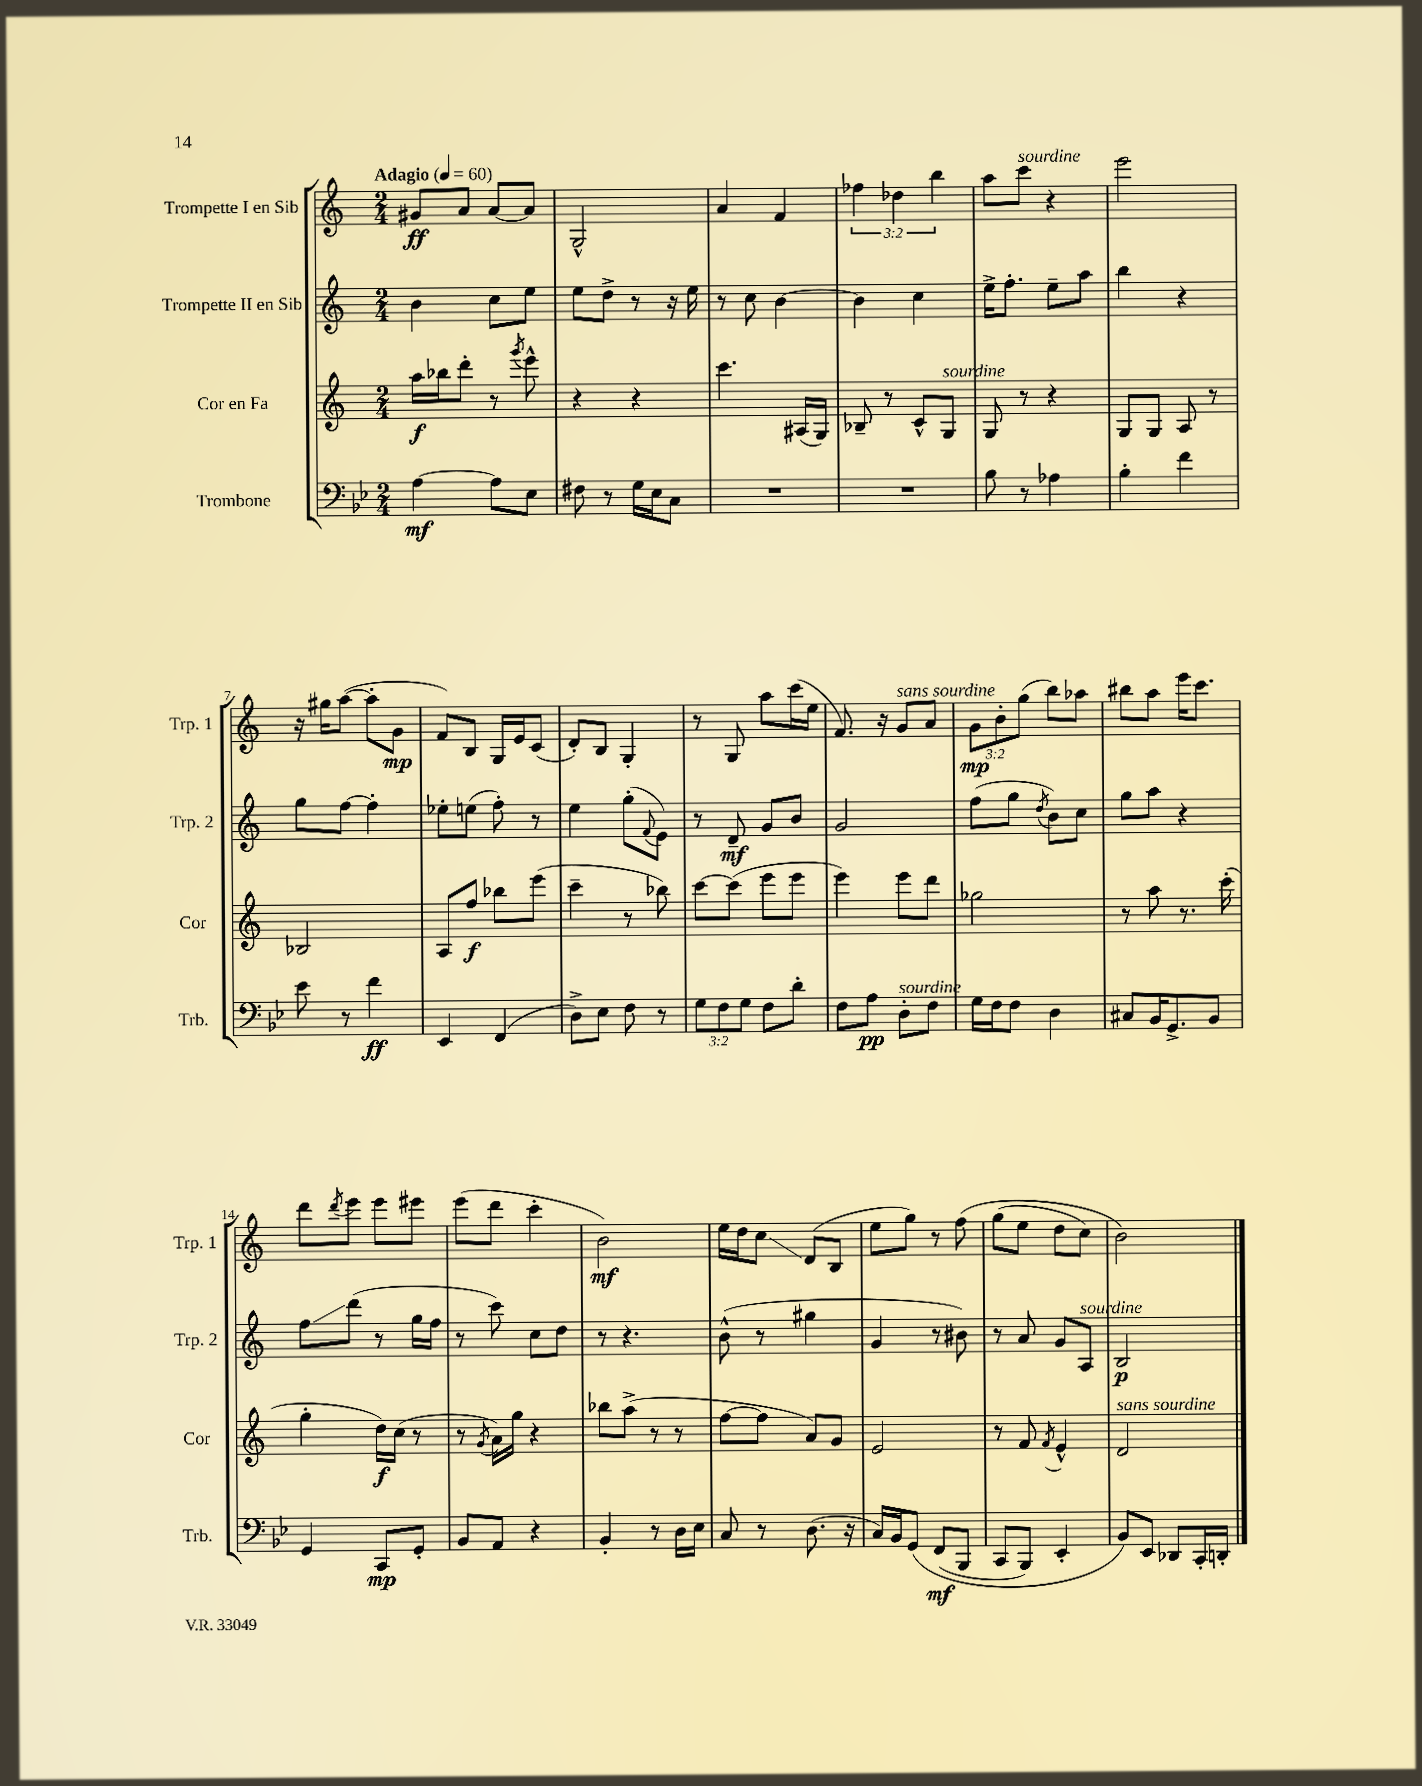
<<
\new StaffGroup <<
\new Staff = "s0" \with { instrumentName = "Trompette I en Sib" shortInstrumentName = "Trp. 1" } {
    \clef treble \key c \major \numericTimeSignature \time 2/4 \override Staff.TupletNumber.text = #tuplet-number::calc-fraction-text \tempo "Adagio" 4 = 60
    gis'8\ff a'8 a'8~ a'8 |
    g2-^ |
    a'4 f'4 |
    \tuplet 3/2 { fes''4 des''4 b''4 } |
    a''8 c'''8^\markup { \italic "sourdine" } r4 |
    e'''2 |
    r16 gis''16 a''8~( a''8-. g'8\mp |
    f'8) b8 g16 e'16 c'8( |
    d'8-.) b8 g4-. |
    r8 g8 a''8 c'''16( e''16 |
    f'8.) r16 g'8^\markup { \italic "sans sourdine" } a'8 |
    \tuplet 3/2 { g'8\mp b'8-. g''8( } b''8) aes''8 |
    bis''8 a''8 e'''16 c'''8. |
    d'''8 \acciaccatura { d'''8 } e'''8 e'''8 eis'''8 |
    e'''8( d'''8 c'''4-. |
    b'2\mf) |
    e''16 d''16 c''8\glissando d'8( b8 |
    e''8 g''8) r8 f''8\( |
    g''8( e''8 d''8 c''8) |
    b'2\) \bar "|." |
}
\new Staff = "s1" \with { instrumentName = "Trompette II en Sib" shortInstrumentName = "Trp. 2" } {
    \clef treble \key c \major \numericTimeSignature \time 2/4
    b'4 c''8 e''8 |
    e''8 d''8-> r8 r16 e''16 |
    r8 c''8 b'4~ |
    b'4 c''4 |
    e''16-> f''8.-. e''8-- a''8 |
    b''4 r4 |
    g''8 f''8~ f''4-. |
    ees''8-. e''8( f''8-.) r8 |
    e''4 g''8-.( \appoggiatura { f'8 } e'8) |
    r8 d'8--\mf g'8 b'8 |
    g'2 |
    f''8( g''8 \acciaccatura { d''8 } b'8) c''8 |
    g''8 a''8 r4 |
    f''8\glissando d'''8( r8 g''16 f''16 |
    r8 c'''8) c''8 d''8 |
    r8 r4. |
    b'8-^( r8 gis''4 |
    g'4 r8 bis'8) |
    r8 a'8 g'8 a8^\markup { \italic "sourdine" } |
    b2\p \bar "|." |
}
\new Staff = "s2" \with { instrumentName = "Cor en Fa" shortInstrumentName = "Cor" } {
    \clef treble \key c \major \numericTimeSignature \time 2/4
    a''16\f bes''16 d'''8-. r8 \acciaccatura { g'''8 } e'''8-^ |
    r4 r4 |
    c'''4. ais16( g16) |
    bes8-- r8 c'8-^ g8^\markup { \italic "sourdine" } |
    g8 r8 r4 |
    g8 g8 a8 r8 |
    bes2 |
    a8 f''8\f bes''8 e'''8( |
    c'''4-- r8 bes''8) |
    c'''8~ c'''8( e'''8 e'''8 |
    e'''4) e'''8 d'''8 |
    ges''2 |
    r8 a''8 r8. c'''16-.( |
    g''4-. d''16\f) c''16( r8 |
    r8 \acciaccatura { g'8 } a'16) g''16 r4 |
    bes''8 a''8->( r8 r8 |
    f''8~ f''8 a'8) g'8 |
    e'2 |
    r8 f'8 \acciaccatura { f'8 } e'4-^ |
    d'2^\markup { \italic "sans sourdine" } \bar "|." |
}
\new Staff = "s3" \with { instrumentName = "Trombone" shortInstrumentName = "Trb." } {
    \clef bass \key bes \major \numericTimeSignature \time 2/4 \override Staff.TupletNumber.text = #tuplet-number::calc-fraction-text
    a4~\mf a8 ees8 |
    fis8 r8 g16 ees16 c8 |
    R2 |
    R2 |
    bes8 r8 aes4 |
    bes4-. f'4 |
    ees'8 r8 f'4\ff |
    ees,4 f,4( |
    d8->) ees8 f8 r8 |
    \tuplet 3/2 { g8 f8 g8 } f8 d'8-. |
    f8 a8\pp d8-.^\markup { \italic "sourdine" } f8 |
    g16 f16 f8 d4 |
    cis8 bes,16 g,8.-> bes,8 |
    g,4 c,8\mp g,8-. |
    bes,8 a,8 r4 |
    bes,4-. r8 d16 ees16 |
    c8 r8 d8.( r16 |
    c16) bes,16 g,8\( f,8\mf( bes,,8 |
    c,8 bes,,8) ees,4-. |
    bes,8\) ees,8 des,8 c,16-. d,16-. \bar "|." |
}
>>
>>
